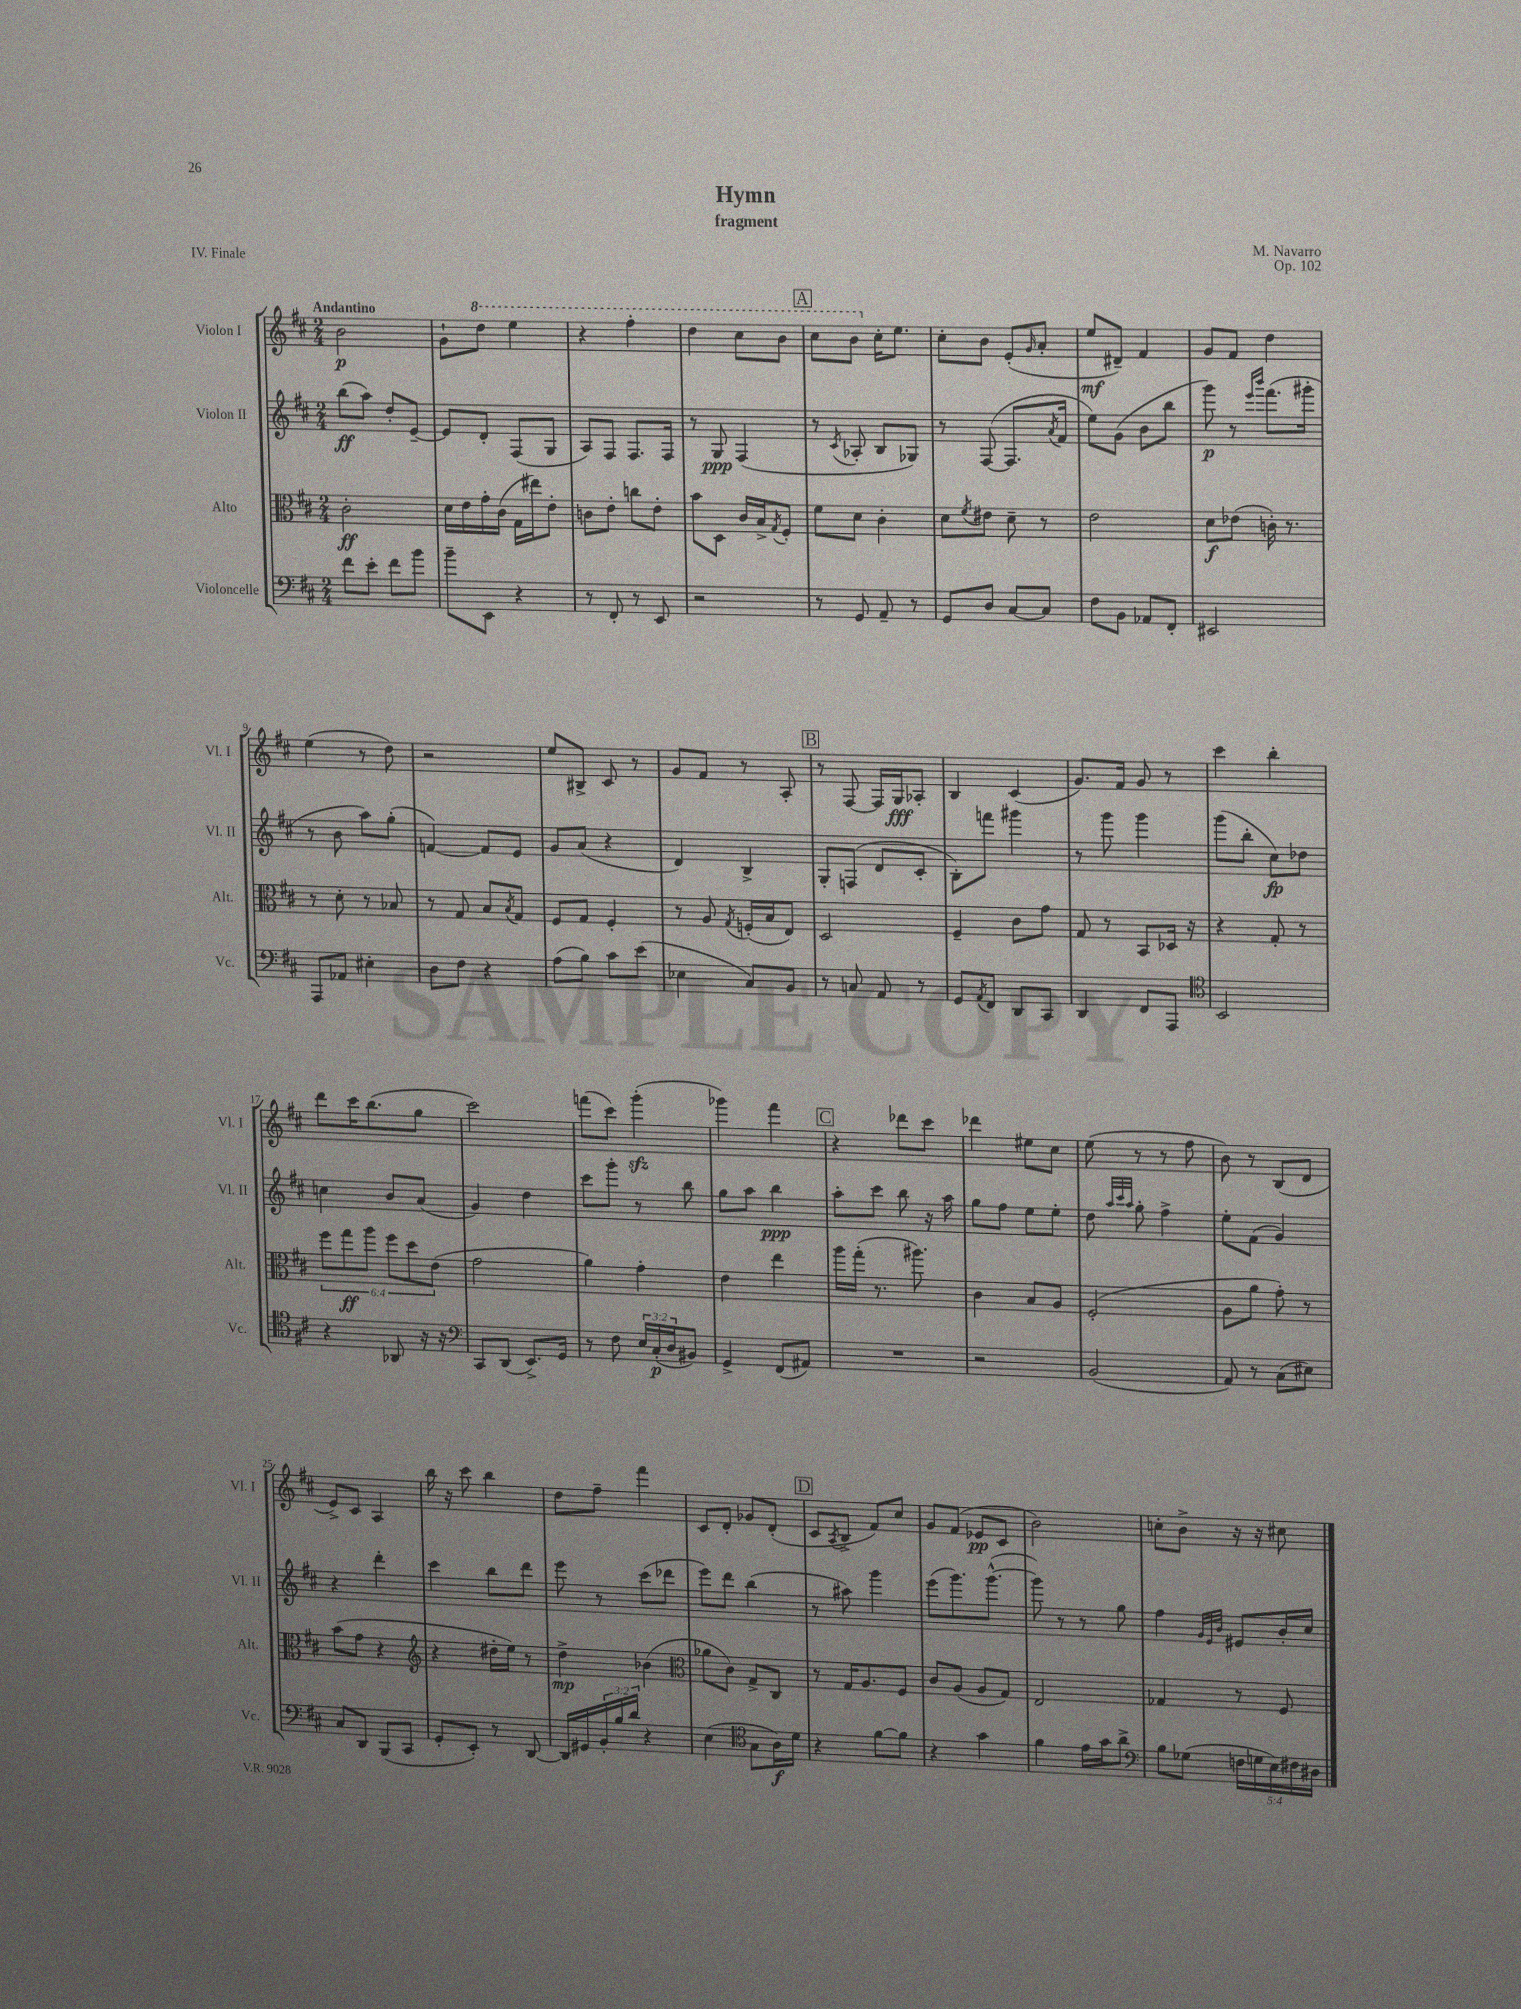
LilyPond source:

\header { title = "Hymn" composer = "M. Navarro" subtitle = "fragment" opus = "Op. 102" piece = "IV. Finale" }
<<
\new StaffGroup <<
\new Staff = "s0" \with { instrumentName = "Violon I" shortInstrumentName = "Vl. I" } {
    \clef treble \key d \major \numericTimeSignature \time 2/4 \tempo "Andantino"
    b'2\p |
    g'8-! \ottava #1 d'''8 e'''4 |
    r4 fis'''4-. |
    d'''4 cis'''8 b''8 |
    \mark \markup { \box "A" } cis'''8 b''8 \ottava #0 cis''16-. e''8. |
    cis''8-. b'8 e'8-.( \grace { g'16 } a'8-. |
    e''8\mf dis'8--) fis'4 |
    g'8 fis'8 d''4 |
    e''4( r8 d''8) |
    r2 |
    e''8 bis8-> cis'8 r8 |
    g'8 fis'8 r8 a8-. |
    \mark \markup { \box "B" } r8 fis8~ fis16 g16\fff aes8-. |
    b4 cis'4( |
    g'8.) fis'16 g'8 r8 |
    cis'''4 b''4-. |
    d'''8 cis'''16 b''8.( g''8 |
    cis'''2) |
    f'''8( cis'''8) g'''4-.\sfz( |
    ges'''4) fis'''4 |
    \mark \markup { \box "C" } r4 des'''8 cis'''8 |
    des'''4 eis''8 cis''8 |
    e''8( r8 r8 fis''8 |
    b'8) r8 b8( d'8 |
    e'8->) cis'8 a4 |
    b''16 r16 cis'''8 b''4 |
    d''8 fis''8-- fis'''4 |
    cis'8 d'8-. ges'8 d'8-.( |
    \mark \markup { \box "D" } cis'8 \acciaccatura { a8 } b8-> fis'8) cis''8 |
    g'8 fis'8( ees'8\pp cis'8 |
    b'2) |
    c''8-. b'8-> r16 r16 cis''8 \bar "|." |
}
\new Staff = "s1" \with { instrumentName = "Violon II" shortInstrumentName = "Vl. II" } {
    \clef treble \key d \major \numericTimeSignature \time 2/4
    b''8\ff( a''8) d''8-. e'8~-- |
    e'8 d'8-. fis8( g8 |
    a8) fis8 fis8. fis16 |
    r8 g8\ppp fis4( |
    \mark \markup { \box "A" } r8 \acciaccatura { cis'8 } aes8-. b8 ges8) |
    r8 fis8~( fis8. \acciaccatura { a'8 } fis'16 |
    e''8) g'8( b'8 b''8 |
    g'''8\p) r8 \grace { e'''16 b'''16 } fis'''8.( gis'''16-. |
    r8 b'8 a''8) g''8-.( |
    f'4~) f'8 e'8 |
    g'8 a'8( r4 |
    d'4) b4-> |
    \mark \markup { \box "B" } g8-. f8( d'8 cis'8-. |
    b8-.) f'''8 gis'''4 |
    r8 g'''8 g'''4 |
    g'''8( b''8-. cis''8\fp) des''8 |
    c''4 b'8 a'8( |
    g'4) d''4 |
    cis'''8 g'''8-. r8 b''8 |
    g''8 a''8 b''4\ppp |
    \mark \markup { \box "C" } a''8-. cis'''8 b''8 r16 a''16 |
    g''8 fis''8 e''8 e''8-. |
    d''8 \grace { a''32 cis'''32 a''32 } g''8-. fis''4-> |
    e''8-. fis'8( g'4) |
    r4 d'''4-. |
    cis'''4 b''8 d'''8 |
    e'''8 r8 cis'''8( des'''8 |
    e'''8) d'''8 b''4( |
    \mark \markup { \box "D" } r8 ais''8) g'''4 |
    e'''8( g'''8.) g'''8.~-^( |
    g'''8) r8 r8 g''8 |
    fis''4 \grace { g'32 e'32 b'32 } eis'8 b'16-. cis''16 \bar "|." |
}
\new Staff = "s2" \with { instrumentName = "Alto" shortInstrumentName = "Alt." } {
    \clef alto \key d \major \numericTimeSignature \time 2/4 \override Staff.TupletNumber.text = #tuplet-number::calc-fraction-text
    cis'2-.\ff |
    d'16 e'16 g'16-. cis'16( g16 eis''16) e'8-. |
    c'8 e'8-. c''8 e'8-. |
    b'8 d8 cis'16 b16-> \acciaccatura { g8 } fis8-. |
    \mark \markup { \box "A" } fis'8 d'8 cis'4-. |
    d'8 \acciaccatura { fis'8 } eis'8 d'8-- r8 |
    e'2 |
    d'8\f ees'8( c'16-.) r8. |
    r8 d'8-. r8 bes8 |
    r8 g8 b8 \acciaccatura { b8 } g8 |
    fis8 g8 fis4-. |
    r8 a8 \acciaccatura { g8 } f16-.( b16 e8) |
    \mark \markup { \box "B" } d2 |
    fis4-- cis'8 g'8 |
    g8 r8 b,8 des16 r16 |
    r4 g8-. r8 |
    \tuplet 6/4 { fis''8 g''8\ff a''8 fis''8 d''8 e'8( } |
    g'2 |
    a'4) g'4-. |
    e'4 e''4 |
    \mark \markup { \box "C" } a''16 g''16-.( r8. ais''8.) |
    cis'4 b8 a8 |
    fis2-.( |
    a8 a'8 g'8-.) r8 |
    b'8( g'8 r4 |
    \clef treble r4 dis''16-. e''16) r8 |
    d''4->\mp bes'4( |
    \clef alto aes'8 cis'8) g8-> cis8 |
    \mark \markup { \box "D" } r8 g16 a8. fis8 |
    cis'8 a8( a8 g8) |
    e2 |
    ges4 r8 fis8 \bar "|." |
}
\new Staff = "s3" \with { instrumentName = "Violoncelle" shortInstrumentName = "Vc." } {
    \clef bass \key d \major \numericTimeSignature \time 2/4 \override Staff.TupletNumber.text = #tuplet-number::calc-fraction-text
    fis'8 e'8-. fis'8 b'8 |
    b'8-- e,8 r4 |
    r8 fis,8-. r8 e,8 |
    r2 |
    \mark \markup { \box "A" } r8 g,8 a,8-- r8 |
    g,8 d8 cis8~ cis8 |
    fis8 b,8 aes,8 fis,8-. |
    eis,2 |
    a,,8 aes,8 eis4-. |
    d8 fis8 r4 |
    a8( b8) cis'8 e'8( |
    ees4 cis8) b,8 |
    \mark \markup { \box "B" } r8 c8 a,8 r8 |
    g,8 \acciaccatura { a,8 } fis,8 d,8 cis,8 |
    d,4 fis,8 a,,8 |
    \clef tenor b,2 |
    r4 aes,8 r16 r16 |
    \clef bass cis,8 d,8( e,8.->) g,16 |
    r8 fis8 \tuplet 3/2 { e16 cis16-.\p( d16 } bis,8) |
    g,4-> fis,8( ais,8) |
    \mark \markup { \box "C" } R2 |
    r2 |
    b,2( |
    a,8) r8 cis8( eis8) |
    cis8 d,8 b,,8( cis,8 |
    g,8-. e,8-.) r8 d,8~ |
    d,16 gis,16 \tuplet 3/2 { b,16-. b16 d'16 } r4 |
    e4( \clef tenor g8 a16\f) d'16 |
    \mark \markup { \box "D" } r4 fis'8~ fis'8 |
    r4 g'4 |
    fis'4 e'16 g'16 a'8-> |
    \clef bass b8 ges8( \tuplet 5/4 { f16 g16 e16) fis16 dis16 } \bar "|." |
}
>>
>>
